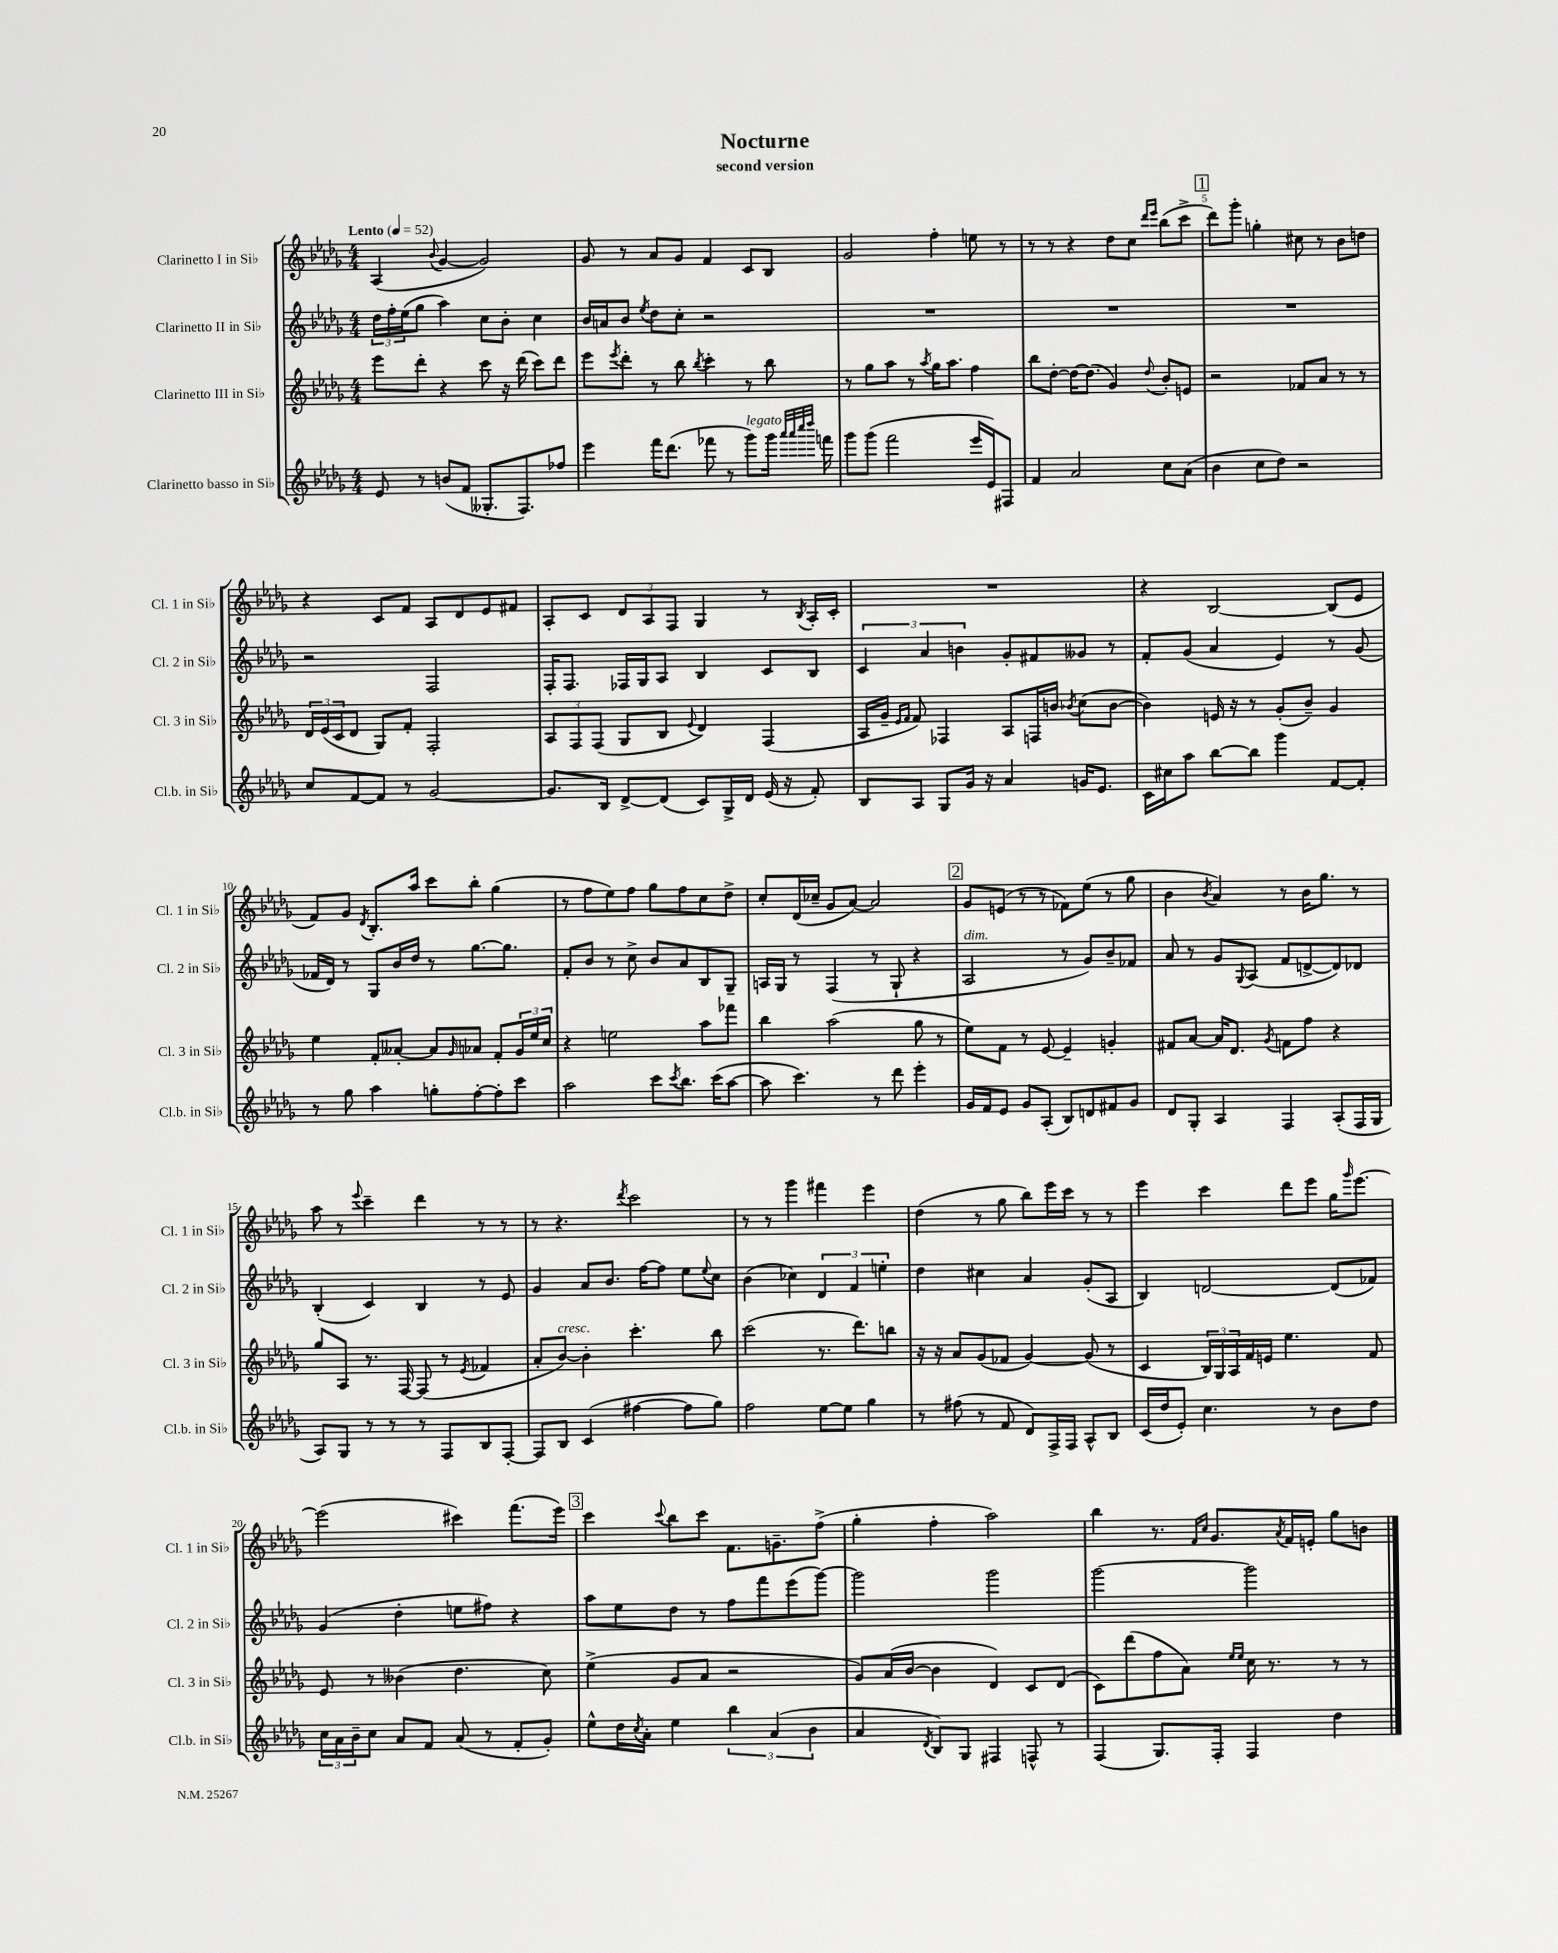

**kern	**kern	**kern	**kern
*part4	*part3	*part2	*part1
*staff4	*staff3	*staff2	*staff1
*I"Clarinetto basso in Si♭	*I"Clarinetto III in Si♭	*I"Clarinetto II in Si♭	*I"Clarinetto I in Si♭
*I'Cl.b. in Si♭	*I'Cl. 3 in Si♭	*I'Cl. 2 in Si♭	*I'Cl. 1 in Si♭
*clefG2	*clefG2	*clefG2	*clefG2
*k[b-e-a-d-g-]	*k[b-e-a-d-g-]	*k[b-e-a-d-g-]	*k[b-e-a-d-g-]
*M4/4	*M4/4	*M4/4	*M4/4
*MM52	*MM52	*MM52	*MM52
=1	=1	=1	=1
!	!	!	!LO:TX:a:B:t=Lento
8e-/	8eee-\L	24dd-\LL	(4A-/
.	.	24ff'\	.
.	.	(24ee-\J	.
8r	8ddd-'\J	8gg-\J	.
.	.	.	8qqb-/
(8bn/L	4r	4aa-\)	[4g-/
8f/J	.	.	.
8.G--X'/L	8ccc\	8cc\L	2g-/])
.	16r	8b-'\J	.
8.F/)	(16ddd-\	.	.
.	8ccc\L)	4cc\	.
8ff-X/J	8ddd-\J	.	.
=2	=2	=2	=2
4eee-\	8eee-\L	16b-/LL	8g-/
.	.	16an/J	.
.	8qeee-/	.	.
.	8ddd-'\J	8b-/J	8r
.	.	8qee-/	.
16fff\KL	8r	8dd-\L	8a-/L
(8.ddd-\J	.	.	.
.	8bb-\	8cc'\J	8g-/J
.	8qbb-/	.	.
8fff-X\	4ccc'\	2r	4f/
8r	.	.	.
!LO:TX:a:i:t=legato	!	!	!
8ggg-\L)	8r	.	8c/L
16ggg-\Jk	8bb-\	.	8B-/J
32qqaaa-/LLL	.	.	.
32qqaaa-/	.	.	.
32qqcccc/	.	.	.
32qqdddd-/JJJ	.	.	.
16fffn\	.	.	.
=3	=3	=3	=3
8ggg-\L	8r	1r	2g-/
(8ggg-\J	8gg-\L	.	.
2fff\	8aa-\J	.	.
.	8r	.	.
.	8qaa-/	.	.
.	16gg-\KL	.	4ff'\
.	8.aa-\J	.	.
16eee-/LL	4ff\	.	8een\
16e-/J)	.	.	.
8F#X/J	.	.	8r
=4	=4	=4	=4
4f/	8bb-\L	1r	8r
.	[8dd-'\J	.	8r
2a-/	16dd-\KL_	.	4r
.	(8.dd-\J]	.	.
.	4g-/)	.	8dd-\L
.	.	.	8cc\J
.	.	.	16qqddd-/LL
.	8qqdd-/	.	16qqeee-/JJ
8cc\L	8b-'/L	.	(8bb-\L
(8a-\J	8en/J	.	8ccc^\J
!!LO:REH:place=s1:t=1
=5	=5	=5	=5
4b-\	2r	1r	8ddd-\L)
.	.	.	8ggg-'\J
8cc\L	.	.	4ggn'\
8dd-\J)	.	.	.
2r	8f-X/L	.	8cc#X\
.	8a-/J	.	8r
.	8r	.	8b-\L
.	8r	.	8ddn\J
!!LO:LB:g=z
=6	=6	=6	=6
8cc/L	24d-/LL	2r	4r
.	(24e-/	.	.
.	24c/J	.	.
[8f/	8d-/J	.	.
8f/J]	8G-/L)	.	8c/L
8r	8f'/J	.	8f/J
[2g-/	2F'/	2F/	8A-/L
.	.	.	8d-/
.	.	.	8e-/
.	.	.	8f#X/J
=7	=7	=7	=7
8.g-/L]	12A-/L	16F'/KL	8A-'/L
.	.	8.F/J	.
.	12F/	.	.
.	.	.	8c/J
.	(12F/J	.	.
16B-/Jk	.	.	.
[8d-^/L	8G-/L	16F-X/LL	12d-/L
.	.	16G-/J	.
.	.	.	12A-/
(8d-/J]	8B-/J	8A-/J	.
.	.	.	12F/J
.	8qqe-/	.	.
8c/L)	4d-/)	4B-/	4G-/
16G-^/L	.	.	.
16d-/JJ	.	.	.
(16e-/	(4F/	8c/L	8r
16r	.	.	.
.	.	.	8qB-/
8f'/)	.	8B-/J	16A-'/LL
.	.	.	16c'/JJ
=8	=8	=8	=8
8B-/L	16A-/LL	6c/	1r
.	16g-~/JJ	.	.
.	16qqe-/LL	.	.
.	16qqf/JJ	.	.
8A-/J	8f/)	.	.
.	.	6a-/	.
8G-/L	4F-X/	.	.
.	.	6bn\	.
16g-/Jk	.	.	.
16r	.	.	.
4a-/	8A-/L	8g-'/L	.
.	16Fn/L	8f#X/	.
.	16bn/JJ	.	.
.	8qb-X/	.	.
16gn/KL	(8cc\L	8g--X/J	.
8.e-/J	.	.	.
.	[8b-\J	8r	.
=9	=9	=9	=9
16c\LL	4b-\])	8f'/L	4r
16cc#X\J	.	.	.
8aa-\J	.	(8g-/J	.
[8bb-\L	16en/	4a-/	[2B-/
.	16r	.	.
8bb-\J]	8r	.	.
4ggg-\	(8g-'/L	4e-/)	.
.	8b-~/J)	.	.
[8f/L	4g-/	8r	(8B-/L]
8f'/J]	.	(8g-/	8e-/J
!!LO:LB:g=z
=10	=10	=10	=10
8r	4ee-\	16f-X/LL	8f/L)
.	.	16d-/JJ)	.
8gg-\	.	8r	8g-/J
.	.	.	8qd-/
4aa-\	8f'/L	8G-/L	8.B-'/L
.	[8a--X'/J	16b-/L	.
.	.	16dd-/JJ	16aa-/Jk
8ggn'\L	8a--/L]	8r	8ccc\L
.	16qqg-/	.	.
[8ff'\	8a-X/J	[8.gg-\L	8bb-'\J
8ff'\]	8f'/L	.	(4gg-\
.	.	8.gg-\J]	.
8ccc\J	24g-/L	.	.
.	24ee-/	.	.
.	24cc/JJ	.	.
=11	=11	=11	=11
2aa-\	4r	8f'/L	8r
.	.	8b-/J	8ff\L
.	2een\	8r	8ee-\)
.	.	8cc^\	8ff\J
8ccc\L	.	8b-/L	8gg-\L
8qccc/	.	.	.
8.bb-\J	.	8a-/	8ff\
.	8aa-\L	8B-/	8cc\
(16ccc\KL	.	.	.
[8aa-\J	8fff-X\J	8G-~/J	8dd-^\J
=12	=12	=12	=12
8aa-\]	4bb-\	16An/LL	8cc'/L
.	.	16G-/JJ	.
4.ccc\)	.	8r	(16d-/L
.	.	.	16cc-X~/JJ
.	(2aa-\	(4F/	8g-/L
.	.	.	[8a-/J)
8r	.	8r	2a-/]
8ddd-\	.	8G-`/	.
4eee-'\	8gg-\	4r	.
.	8r	.	.
!!LO:REH:place=s1:t=2
=13	=13	=13	=13
!	!	!LO:TX:a:i:t=dim.	!
16g-/LL	8ee-\L)	2A-/	8g-/L
16f/J	.	.	.
8e-/J	8f\J	.	(8en/J
8g-/L	8r	.	8r
(8A-'/J	[8e-/	.	8r
8B-/L)	4e-~/]	8r	8f-X\L)
8dn/	.	8g-/L)	(8ee-\J
8f#X/	4gn'/	8b-~/	8r
8g-/J	.	8f-X/J	8gg-\
=14	=14	=14	=14
8d-/L	8f#X/L	8a-/	4b-\
8G-'/J	[8a-/J	8r	.
.	.	.	8qb-/
4A-/	16a-/KL]	8g-/L	4a-/)
.	8.d-/J	.	.
.	.	8qqG-/	.
.	.	(8A-/J	.
.	8qg-/	.	.
4F/	8fn\L	8f/L	8r
.	8ff\J	[8dn^/	16b-\KL
.	.	.	8.gg-\J
(8A-'/L	4r	8d/])	.
16F/L	.	8d-X/J	8r
16G-/JJ	.	.	.
!!LO:LB:g=z
=15	=15	=15	=15
8A-/L)	8gg-/L	(4B-'/	8aa-\
8G-/J	8A-/J	.	8r
.	.	.	8qqeee-/
8r	8.r	4c/)	4ccc~\
8r	.	.	.
.	[16F/	.	.
8r	(8F/]	4B-/	4ddd-\
8F/L	8r	.	.
.	8qe-/	.	.
8B-/	4f-X/	8r	8r
[8F'/J	.	8e-/	8r
=16	=16	=16	=16
8F/L]	8a-'/L	4g-/	8r
!	!LO:TX:a:i:t=cresc.	!	!
8B-/J	[8b-/J)	.	4.r
(4c/	4b-'\]	8a-/L	.
.	.	8.b-/J	.
.	.	.	8qddd-/
[4ff#X\	4.ccc'\	.	2ccc\
.	.	[16ff\KL	.
.	.	8ff\J]	.
8ff#\L]	.	8ee-\L	.
.	.	8qqee-/	.
8gg-\J)	8bb-\	8cc\J	.
=17	=17	=17	=17
2ff\	(2ccc\	(4b-\	8r
.	.	.	8r
.	.	4cc-X\)	4ggg-\
[8ee-\L	8.r	6d-/	4fff#X\
8ee-\J]	.	.	.
.	.	6f/	.
.	8.ddd-\L)	.	.
4gg-\	.	.	4eee-\
.	.	6een'\	.
.	8bbn\J	.	.
=18	=18	=18	=18
8r	16r	4dd-\	(4dd-\
.	16r	.	.
(8ff#X\	8a-/L	.	.
8r	(8g-/	4cc#X\	8r
8f/	8f-X/J	.	8gg-\
8d-/L)	[4g-/)	4a-/	8bb-\L)
16F^/L	.	.	16eee-\L
16F/JJ	.	.	16ccc\JJ
8A-^^/L	(8g-/]	(8g-'/L	8r
8B-/J	8r	8A-/J	8r
=19	=19	=19	=19
(16c/LL	4c/	4B-/)	4eee-\
16dd-/J	.	.	.
8e-'/J)	.	.	.
4.cc\	24B-/LL)	[2dn/	4ccc\
.	24G-/	.	.
.	24A-/	.	.
.	16f/	.	.
.	16en/JJ	.	.
.	4.ee-\	.	8ddd-\L
8r	.	.	8eee-\J
8b-\L	.	(8d/L]	16gg-\KL
.	.	.	16qqggg-/
.	.	.	[8.eee-\J
8dd-\J	8f/	8f-X/J)	.
!!LO:LB:g=z
=20	=20	=20	=20
24cc\LL	8e-/	(4g-/	(2eee-\]
24a-\	.	.	.
24b-~\J	.	.	.
8cc\J	8r	.	.
8a-/L	(4b--X\	4dd-'\	.
8f/J	.	.	.
(8a-/	4.dd-\	8een\L	4ccc#X\)
8r	.	8ff#X\J)	.
8f'/L	.	4r	(8.fff\L
8g-'/J)	8cc\)	.	.
.	.	.	16eee-\Jk)
!!LO:REH:place=s1:t=3
=21	=21	=21	=21
8ee-^^\L	(4ee-^\	8aa-\L	4ccc\
16dd-\L	.	8ee-\	.
8qcc/	.	.	.
16a-'\JJ	.	.	.
.	.	.	8qqccc/
4ee-\	8g-/L	8dd-\J	8bb-\L
.	8a-/J	8r	8ccc\J
6bb-\	2r	8ff\L	8.f\L
.	.	8fff\	.
(6a-/	.	.	.
.	.	.	8.gn~\
.	.	(8eee-\	.
6b-\	.	.	.
.	.	[8ggg-\J)	(8ff^\J
=22	=22	=22	=22
4a-/	8g-/L)	2ggg-\]	4gg-'\
.	(16a-/L	.	.
.	[16b-/JJ	.	.
8qd-/	.	.	.
8B-/L)	4b-\]	.	4ff'\
8G-/J	.	.	.
4F#X/	4d-/)	2ggg-\	2aa-\)
8Fn^^/	8c/L	.	.
8r	(8d-/J	.	.
=23	=23	=23	=23
(4F/	8c\L)	[2ggg-\	4bb-\
.	(8ddd-\	.	.
8.G-/L)	8ff\	.	8.r
.	8a-\J)	.	.
.	.	.	16qqf/LL
.	.	.	16qqcc/JJ
16F'/Jk	.	.	8.g-/L
.	16qqee-/LL	.	.
.	16qqee-/JJ	.	.
4F/	16cc\	2ggg-\]	.
.	8.r	.	.
.	.	.	8qa-/
.	.	.	16f/L
.	.	.	16en'/JJ
4dd-\	8r	.	8gg-\L
.	8r	.	8bn\J
==	==	==	==
*-	*-	*-	*-
